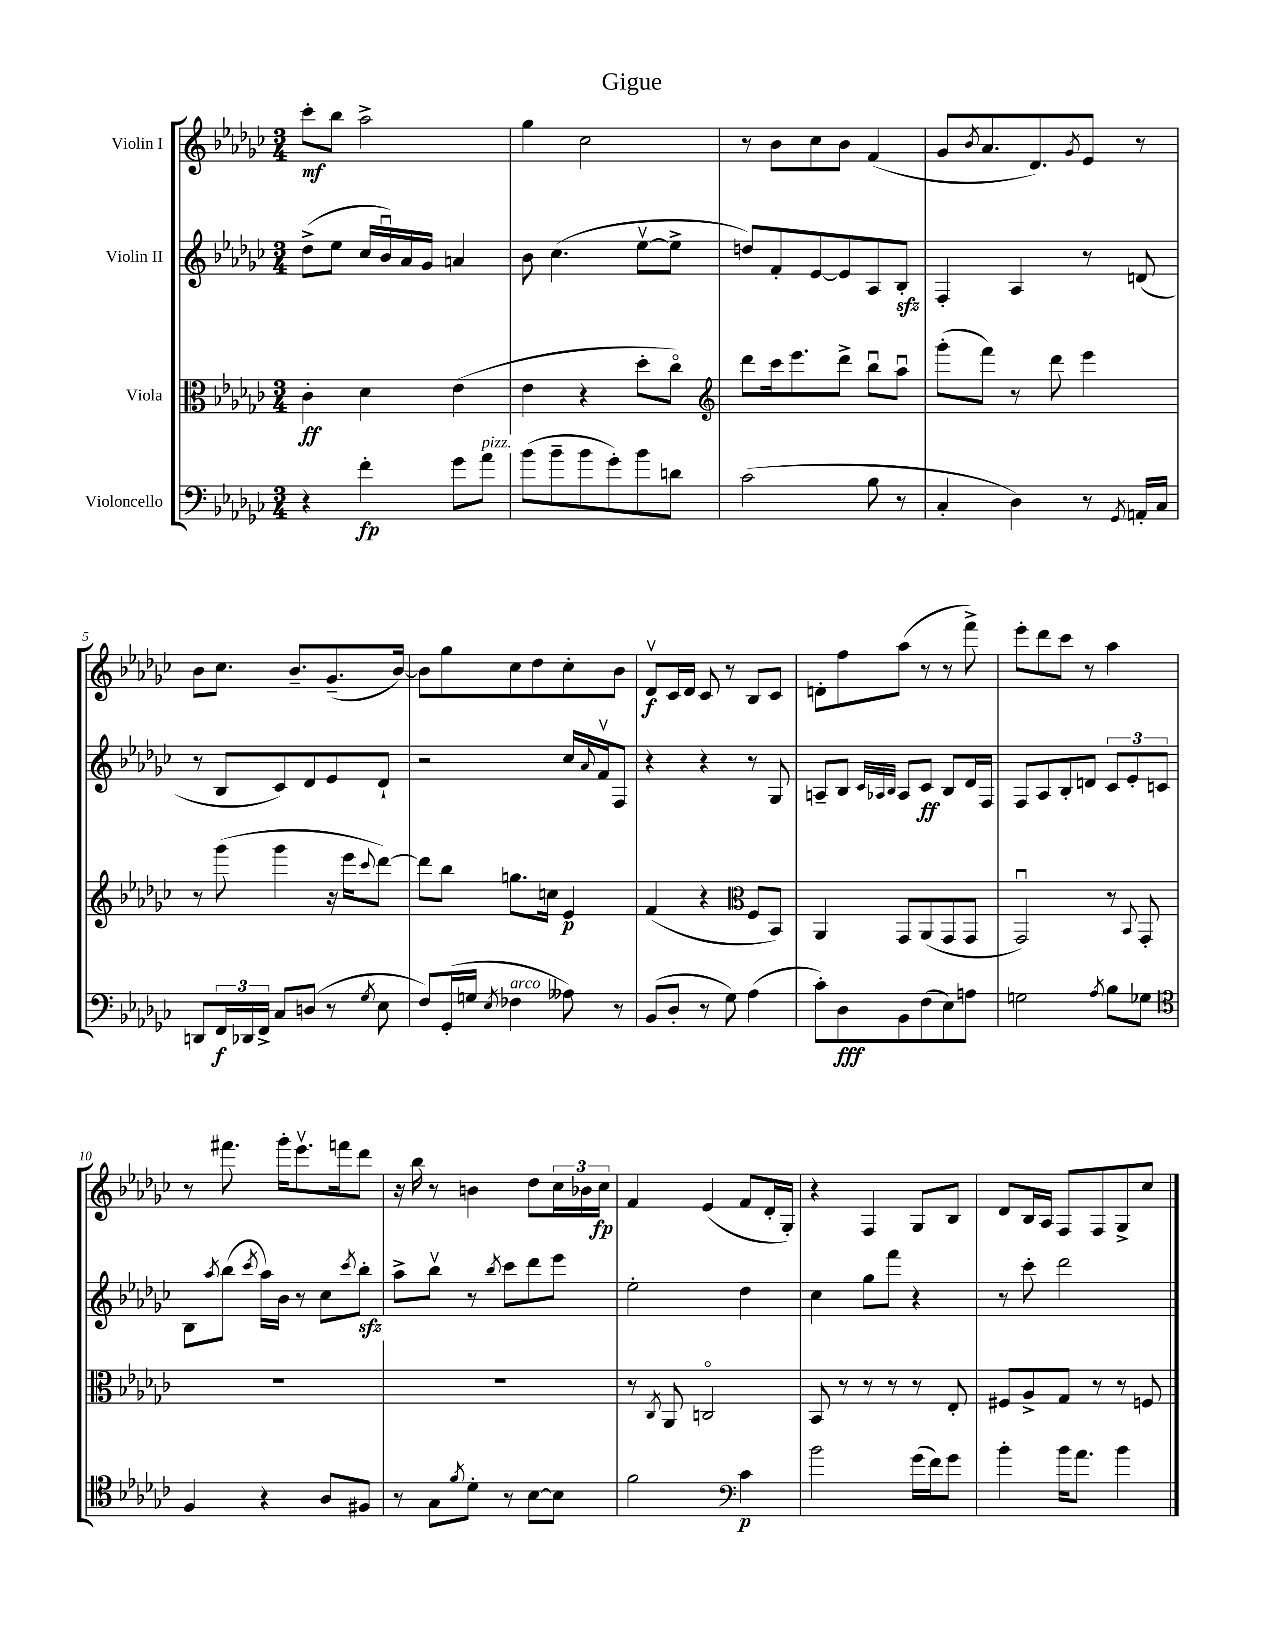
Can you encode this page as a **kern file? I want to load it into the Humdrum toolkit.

**kern	**kern	**kern	**kern
*staff4	*staff3	*staff2	*staff1
*clefF4	*clefC3	*clefG2	*clefG2
*k[b-e-a-d-g-c-]	*k[b-e-a-d-g-c-]	*k[b-e-a-d-g-c-]	*k[b-e-a-d-g-c-]
*M3/4	*M3/4	*M3/4	*M3/4
4r	4c-'	(8dd-^	8ccc-'
.	.	8ee-	8bb-
4f'	4d-	16cc-	2aa-^
.	.	16b-u)	.
.	.	16a-	.
.	.	16g-	.
8g-	(4e-	4a	.
8a-	.	.	.
=	=	=	=
(8b-	4e-	8b-	4gg-
8b-~	.	(4.cc-	.
8b-	4r	.	2cc-
8g-')	.	.	.
8b-	8dd-'	[8ee-v	.
8d	8cc-o)	8ee-^]	.
=	=	=	=
*	*clefG2	*	*
(2c-	8ddd-	8dd)	8r
.	16ccc-	8f'	8b-
.	8.eee-	.	.
.	.	[8e-	8cc-
.	8ddd-^	8e-]	8b-
8B-	8bb-u	8A-	(4f
8r	8aa-u	8B-'	.
=	=	=	=
4C-'	(8ggg-'	4F'	8g-
.	.	.	8qb-
.	8fff)	.	8.a-
4D-)	8r	4A-	.
.	.	.	8.d-)
.	8ddd-	.	.
.	.	.	8qg-
8r	4eee-	8r	8e-
8qGG-	.	.	.
16AA'	.	(8d	8r
16C-	.	.	.
=	=	=	=
8DD	8r	8r	8b-
24FF	(8ggg-	8B-	8.cc-
24DD-	.	.	.
24FF^	.	.	.
8C-	4ggg-	8c-)	.
.	.	.	8.b-~
(8D	.	8d-	.
8r	16r	8e-	(8.g-~
.	16eee-	.	.
8qG-	8qqccc-	.	.
8E-	[8ddd-)	8d-`	.
.	.	.	[16b-)
=	=	=	=
8F)	8ddd-]	2r	8b-]
(16GG-'	8bb-	.	8gg-
16G	.	.	.
8qE-	.	.	.
4F-	8.gg	.	8cc-
.	.	.	8dd-
.	16cc	.	.
8A--)	4e-	16cc-	8cc-'
.	.	8qqa-	.
.	.	16fv	.
8r	.	8F	8b-
=	=	=	=
(8BB-	(4f	4r	8d-v
8D-'	.	.	16c-
.	.	.	16d-
8r	4r	4r	8c-
8G-)	.	.	8r
*	*clefC3	*	*
(4A-	8F	8r	8B-
.	8BB-)	8G-	8c-
=	=	=	=
8c-')	4AA-	8A~	8d'
8D-	.	8B-	8ff
.	.	32qqc-	.
.	.	32qqA-	.
.	.	32qqB-	.
8BB-	8GG-	8A-	(8aa-
(8F	(8AA-	8c-	8r
8E-)	8GG-	8B-	8r
8A	8GG-	16d-	8fff^)
.	.	16F	.
=	=	=	=
2G	2GG-u)	8F	8eee-'
.	.	8A-	8ddd-
.	.	8B-'	8ccc-
.	.	8d	8r
8qA-	.	.	.
8B-	8r	12c-	4aa-
.	.	12e-'	.
.	8qqBB-	.	.
8G-	8GG-'	.	.
.	.	12c	.
=	=	=	=
*clefC4	*	*	*
4F	2.r	8B-	8r
.	.	8qaa-	.
.	.	(8bb-	8.fff#
.	.	8qccc-	.
4r	.	16aa-)	.
.	.	16b-	16ggg-'
.	.	8r	8.eee-v
8A-	.	8cc-	.
.	.	.	16fff
.	.	8qccc-	.
8F#	.	8bb-'	8ddd-
=	=	=	=
8r	2.r	8aa-^	16r
.	.	.	16bb-
8G-	.	8bb-v	8r
8qf	.	.	.
8d-'	.	8r	4b
.	.	8qbb-	.
8r	.	8ccc-	.
[8B-	.	8ddd-	8dd-
8B-]	.	8eee-	24cc-
.	.	.	24b-
.	.	.	24cc-
=	=	=	=
2f	8r	2ee-'	4f
.	8qC-	.	.
.	8AA-	.	.
.	2Co	.	(4e-
*clefF4	*	*	*
4c-	.	4dd-	8f
.	.	.	16d-'
.	.	.	16G-')
=	=	=	=
2b-	8BB-	4cc-	4r
.	8r	.	.
.	8r	8gg-	4F
.	8r	8fff	.
(16g-	8r	4r	8G-
16f)	.	.	.
8g-	8E-'	.	8B-
=	=	=	=
4b-'	8F#	8r	8d-
.	8A-^	8ccc-'	16B-
.	.	.	16A-
16b-	8G-	2ddd-	8F
8.a-	.	.	.
.	8r	.	8F
4b-	8r	.	8G-^
.	8F	.	8cc-
==	==	==	==
*-	*-	*-	*-
